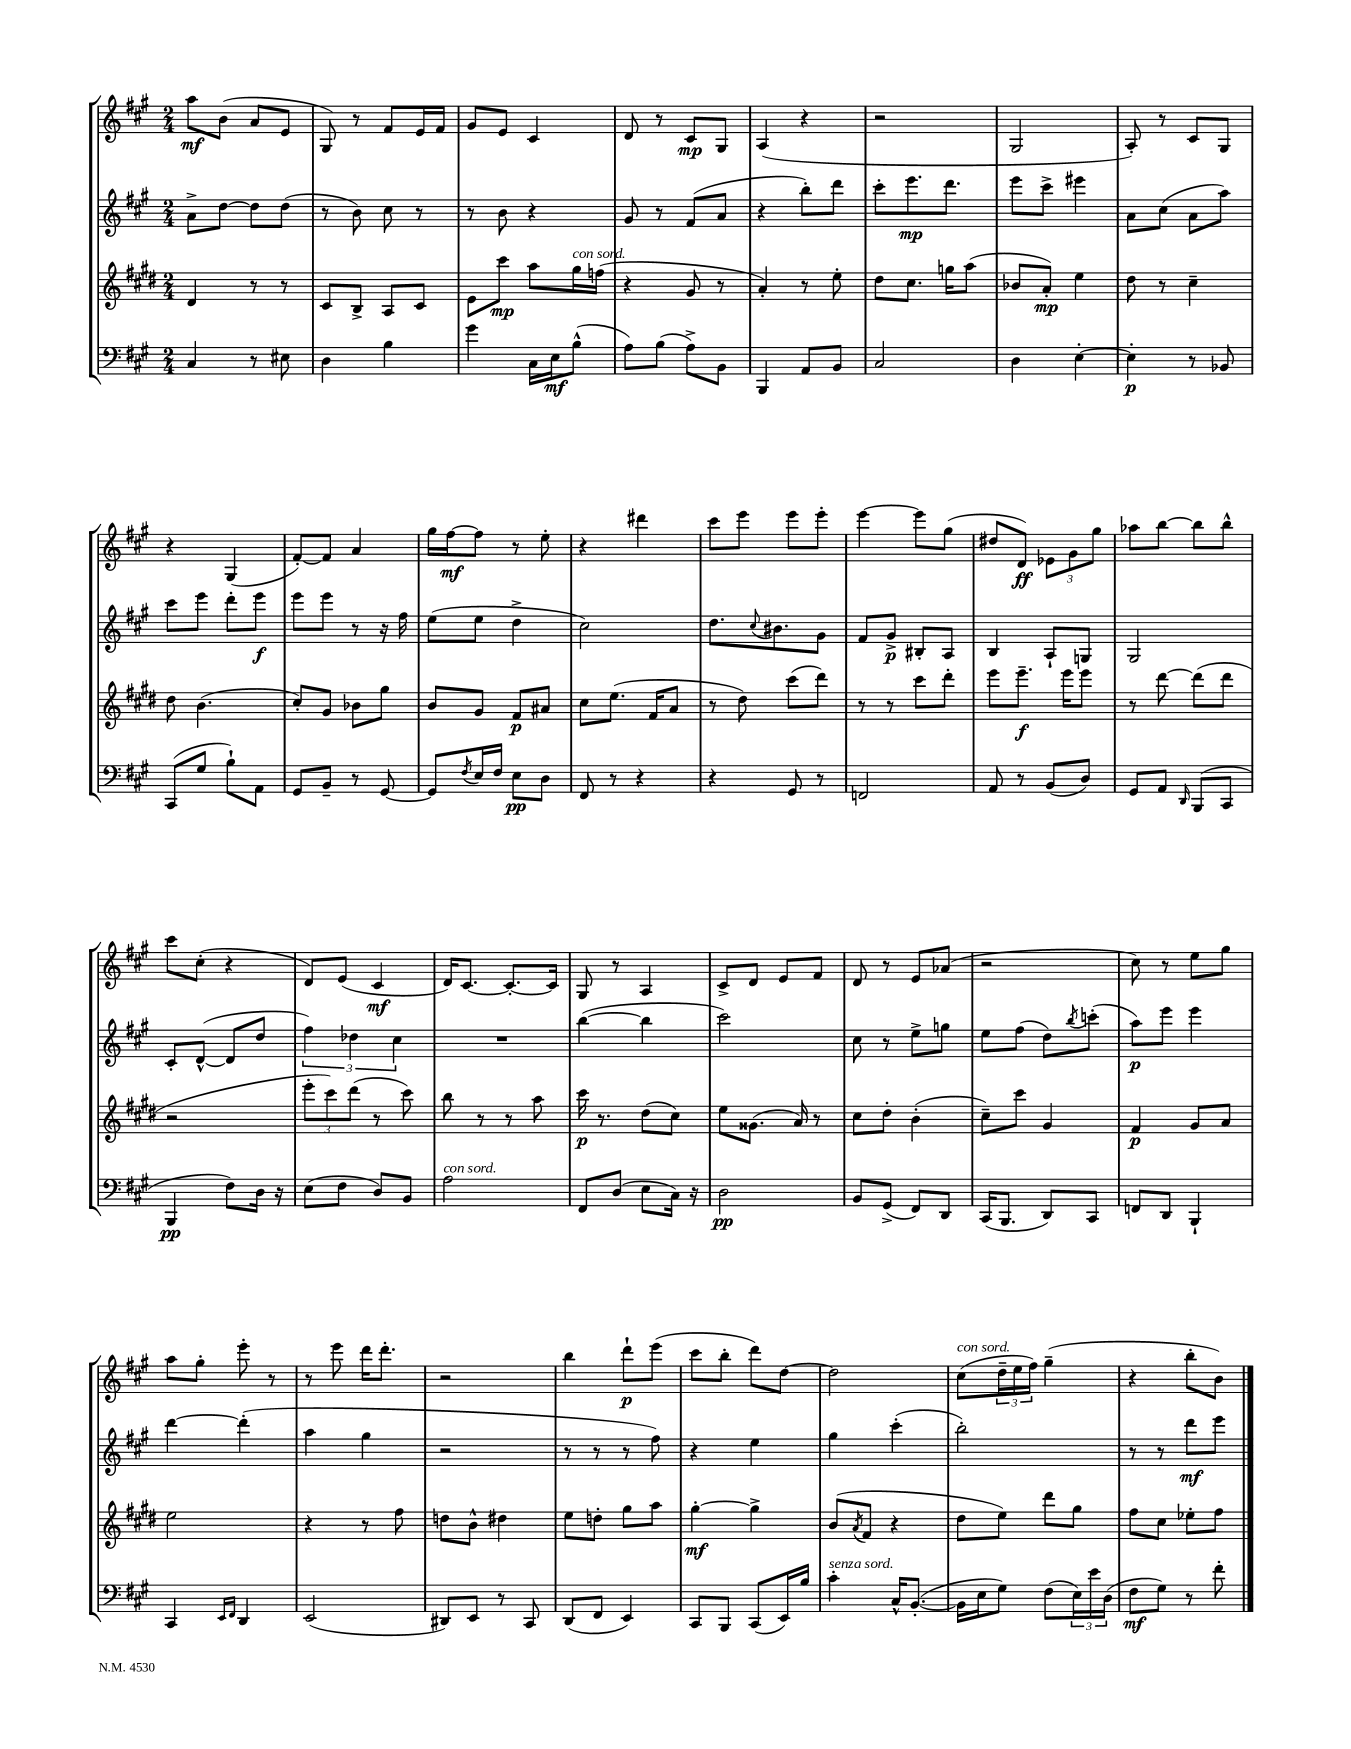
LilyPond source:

<<
\new StaffGroup <<
\new Staff = "s0" {
    \clef treble \key a \major \numericTimeSignature \time 2/4
    a''8\mf b'8( a'8 e'8 |
    gis8) r8 fis'8 e'16 fis'16 |
    gis'8 e'8 cis'4 |
    d'8 r8 cis'8\mp gis8 |
    a4( r4 |
    r2 |
    gis2 |
    a8-.) r8 cis'8 gis8 |
    r4 gis4( |
    fis'8~-.) fis'8 a'4 |
    gis''16 fis''16~\mf fis''8 r8 e''8-. |
    r4 dis'''4 |
    cis'''8 e'''8 e'''8 e'''8-. |
    e'''4~ e'''8 gis''8( |
    dis''8 d'8\ff) \tuplet 3/2 { ees'8 gis'8 gis''8 } |
    aes''8 b''8~ b''8 b''8-^ |
    cis'''8 cis''8-.( r4 |
    d'8) e'8( cis'4\mf |
    d'16) cis'8.~ cis'8.~-. cis'16 |
    gis8 r8 a4 |
    cis'8-> d'8 e'8 fis'8 |
    d'8 r8 e'8 aes'8( |
    r2 |
    cis''8) r8 e''8 gis''8 |
    a''8 gis''8-. e'''8-. r8 |
    r8 e'''8 d'''16 d'''8.-. |
    r2 |
    b''4 d'''8-!\p e'''8( |
    cis'''8 b''8-. d'''8) d''8~ |
    d''2 |
    cis''8^\markup { \italic "con sord." }( \tuplet 3/2 { d''16-- e''16 fis''16) } gis''4--( |
    r4 b''8-. b'8) \bar "|." |
}
\new Staff = "s1" {
    \clef treble \key a \major \numericTimeSignature \time 2/4
    a'8-> d''8~ d''8 d''8( |
    r8 b'8) cis''8 r8 |
    r8 b'8 r4 |
    gis'8 r8 fis'8( a'8 |
    r4 b''8-.) d'''8 |
    cis'''8-. e'''8.\mp d'''8. |
    e'''8 cis'''8-> eis'''4 |
    a'8 cis''8( a'8 a''8) |
    cis'''8 e'''8 d'''8-. e'''8\f |
    e'''8 e'''8 r8 r16 fis''16 |
    e''8( e''8 d''4-> |
    cis''2) |
    d''8. \appoggiatura { cis''8 } bis'8. gis'8 |
    fis'8 gis'8->\p bis8-. a8 |
    b4 a8-! g8 |
    gis2 |
    cis'8-. d'8~-^( d'8 d''8 |
    \tuplet 3/2 { fis''4) des''4 cis''4 } |
    R2 |
    b''4~( b''4 |
    cis'''2) |
    cis''8 r8 e''8-> g''8 |
    e''8 fis''8( d''8) \acciaccatura { b''8 } c'''8-.( |
    a''8\p) e'''8 e'''4 |
    d'''4~ d'''4-.( |
    a''4 gis''4 |
    r2 |
    r8 r8 r8 fis''8) |
    r4 e''4 |
    gis''4 cis'''4-.( |
    b''2-.) |
    r8 r8 d'''8\mf e'''8 \bar "|." |
}
\new Staff = "s2" {
    \clef treble \key e \major \numericTimeSignature \time 2/4
    dis'4 r8 r8 |
    cis'8 b8-> a8 cis'8 |
    e'8 cis'''8\mp a''8 gis''16^\markup { \italic "con sord." } f''16( |
    r4 gis'8 r8 |
    a'4-.) r8 e''8-. |
    dis''8 cis''8. g''16 a''8( |
    bes'8 a'8-.\mp) e''4 |
    dis''8 r8 cis''4-- |
    dis''8 b'4.( |
    cis''8-.) gis'8 bes'8 gis''8 |
    b'8 gis'8 fis'8\p ais'8 |
    cis''8 e''8.( fis'16 a'8 |
    r8 dis''8) cis'''8( dis'''8) |
    r8 r8 cis'''8 dis'''8-. |
    e'''8 e'''8.--\f e'''16 e'''8 |
    r8 dis'''8~ dis'''8( dis'''8 |
    r2 |
    \tuplet 3/2 { e'''8-. cis'''8) dis'''8( } r8 cis'''8) |
    b''8 r8 r8 a''8 |
    cis'''16\p r8. dis''8( cis''8) |
    e''8 gisis'8.( a'16) r8 |
    cis''8 dis''8-. b'4-.( |
    cis''8--) cis'''8 gis'4 |
    fis'4\p gis'8 a'8 |
    e''2 |
    r4 r8 fis''8 |
    d''8 b'8-^ dis''4 |
    e''8 d''8-. gis''8 a''8 |
    gis''4~-.\mf gis''4-> |
    b'8( \acciaccatura { a'8 } fis'8 r4 |
    dis''8 e''8) dis'''8 gis''8 |
    fis''8 cis''8 ees''8-. fis''8 \bar "|." |
}
\new Staff = "s3" {
    \clef bass \key a \major \numericTimeSignature \time 2/4
    cis4 r8 eis8 |
    d4 b4 |
    gis'4 cis16 e16\mf b8-^( |
    a8) b8( a8->) b,8 |
    b,,4 a,8 b,8 |
    cis2 |
    d4 e4~-. |
    e4-.\p r8 bes,8 |
    cis,8( gis8 b8-!) a,8 |
    gis,8 b,8-- r8 gis,8~ |
    gis,8 \acciaccatura { fis8 } e16 fis16 e8\pp d8 |
    fis,8 r8 r4 |
    r4 gis,8 r8 |
    f,2 |
    a,8 r8 b,8( d8) |
    gis,8 a,8 \grace { d,16 } b,,8( cis,8 |
    b,,4\pp fis8) d16 r16 |
    e8( fis8 d8) b,8 |
    a2^\markup { \italic "con sord." } |
    fis,8 d8( e8 cis16) r16 |
    d2\pp |
    b,8 gis,8->( fis,8) d,8 |
    cis,16( b,,8. d,8) cis,8 |
    f,8 d,8 b,,4-! |
    cis,4 \grace { e,16 fis,16 } d,4 |
    e,2( |
    dis,8) e,8 r8 cis,8 |
    d,8( fis,8 e,4) |
    cis,8 b,,8 cis,8( e,16) b16 |
    cis'4-.^\markup { \italic "senza sord." } cis16-^ b,8.~-.( |
    b,16 e16 gis8) fis8( \tuplet 3/2 { e16) e'16 d16( } |
    fis8\mf gis8) r8 fis'8-. \bar "|." |
}
>>
>>
\layout { \context { \Score \remove "Bar_number_engraver" } }
